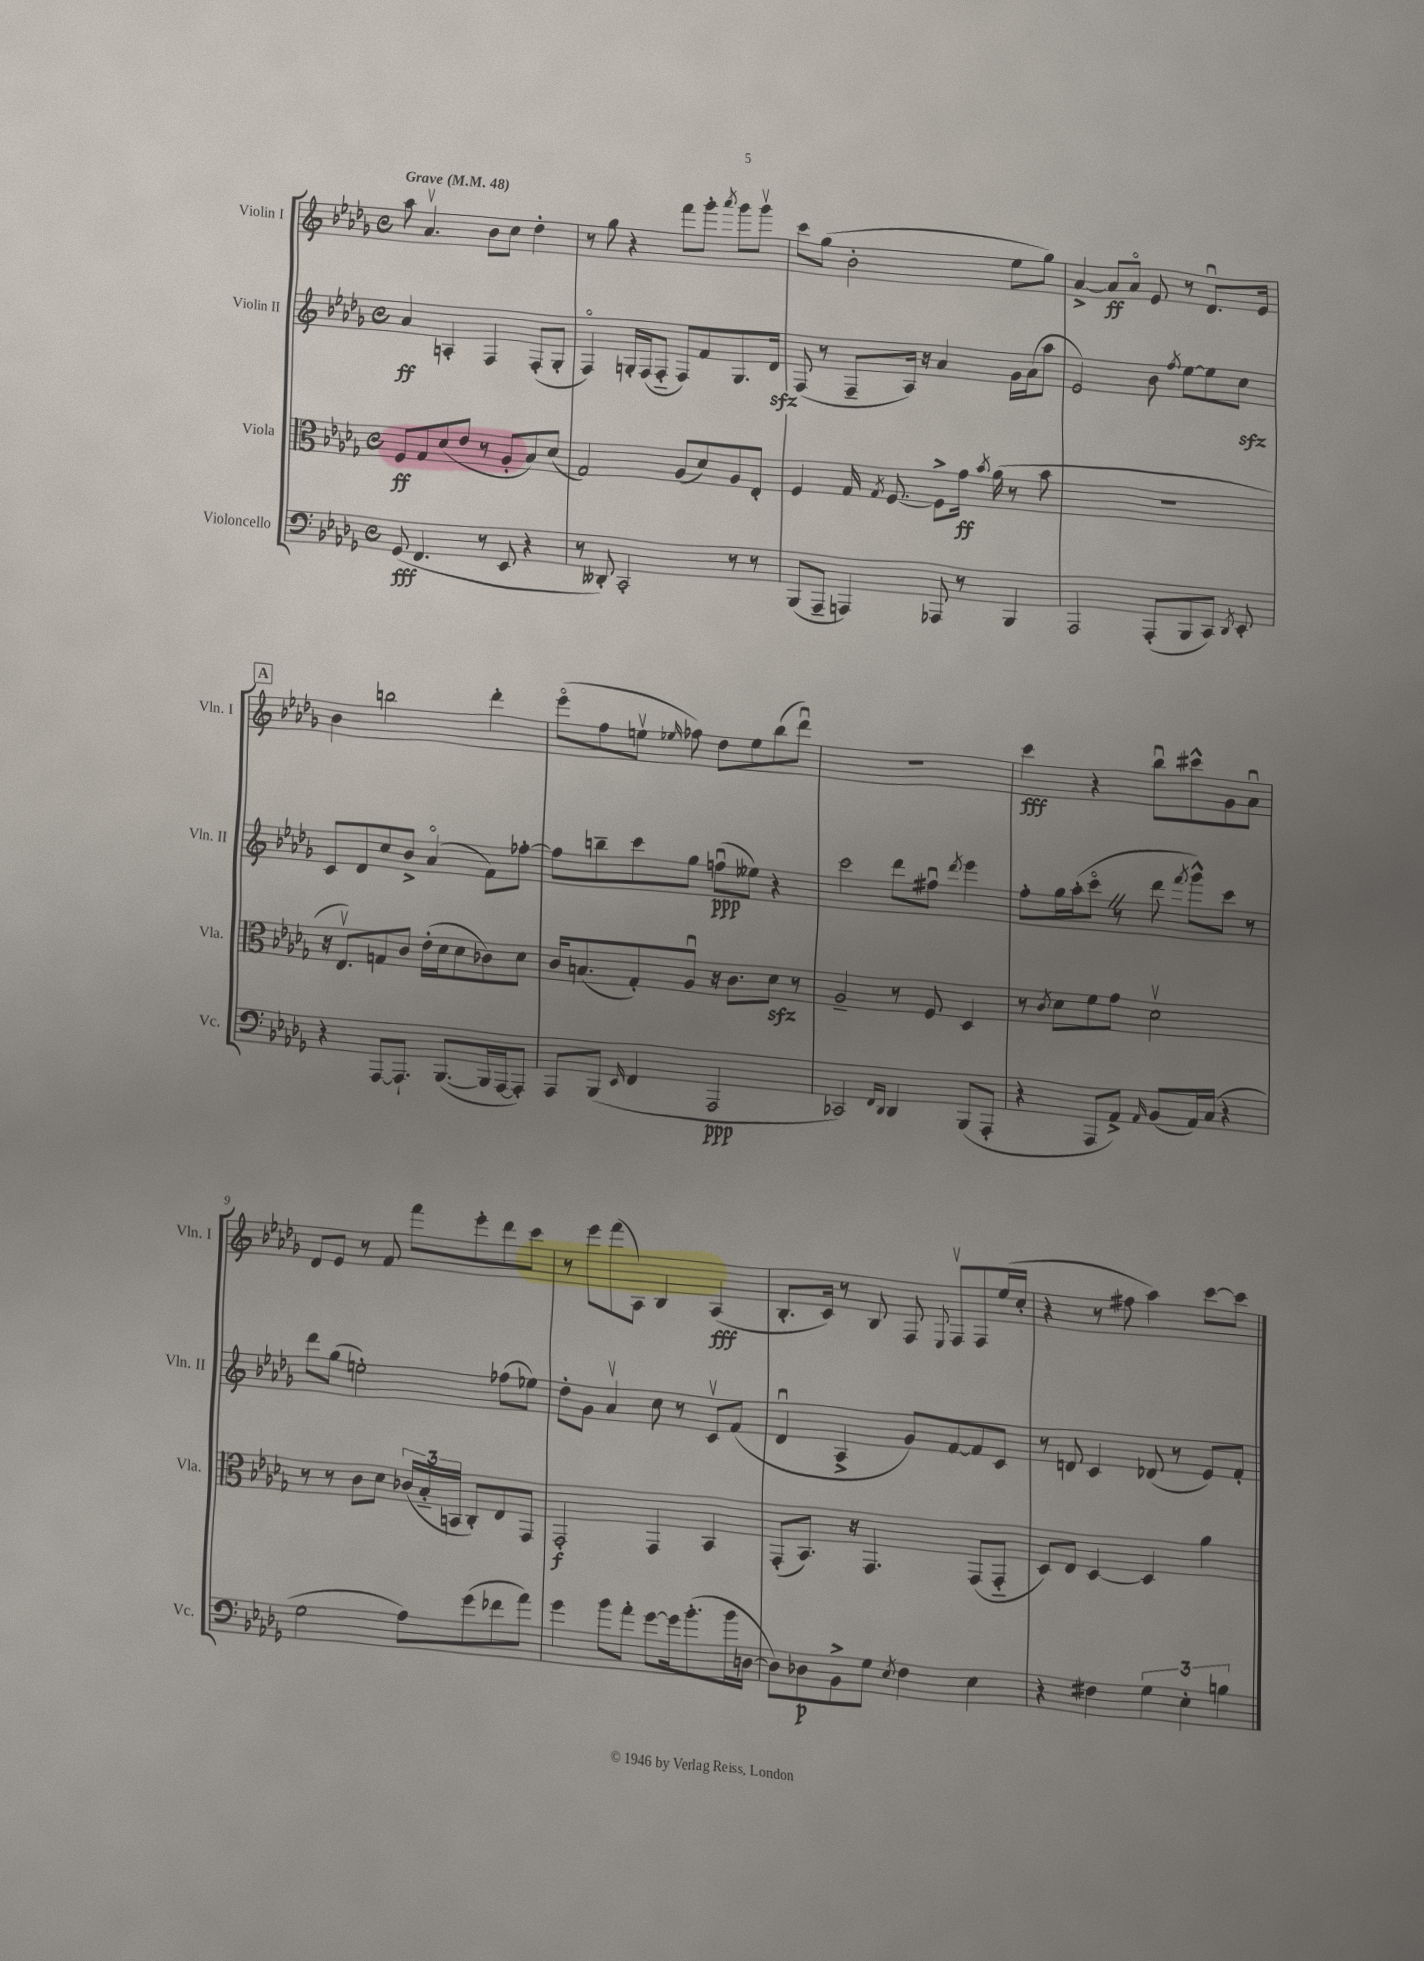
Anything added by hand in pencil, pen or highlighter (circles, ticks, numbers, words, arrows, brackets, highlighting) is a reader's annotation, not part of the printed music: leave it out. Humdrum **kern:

**kern	**kern	**kern	**kern
*staff4	*staff3	*staff2	*staff1
*clefF4	*clefC3	*clefG2	*clefG2
*k[b-e-a-d-g-]	*k[b-e-a-d-g-]	*k[b-e-a-d-g-]	*k[b-e-a-d-g-]
*M4/4	*M4/4	*M4/4	*M4/4
*met(c)	*met(c)	*met(c)	*met(c)
*MM48	*MM48	*MM48	*MM48
(8GG-/	8F/L	4a-/	8aa-\
4.FF/	8G-/	.	4.a-v/
.	(8d-/	4A'/	.
.	8e-/J	.	.
8r	8r	4F/	8b-\L
8EE-/	8A-'/L	.	8cc\J
4r	8B-/)	(8F'/L	4dd-'\
.	(8d-/J	8G-'/J	.
=	=	=	=
8r	2G-/)	4Fo/)	8r
8DD--'/)	.	.	8gg-\
2CC'/	.	16G'/LL	4r
.	.	(16F/J	.
.	.	8F'~/J	.
.	(8A-/L	8F/L)	8fff\L
.	8d-/)	8f/	8ggg-'\J
.	.	.	8qaaa-/
8r	8A-/	8.G/	8ggg-\L
8r	8E-'/J	.	8ggg-v\J
.	.	16d-/Jk	.
=	=	=	=
(8BBB-/L	4F/	(8F/	8ccc\L
8AAA-~/J	.	8r	(8gg-\J
4AAA/)	16G-/	8F~/L	2b-'\
.	8qG-/	.	.
.	[8.F/	.	.
.	.	16A-/Jk)	.
.	.	16r	.
8AAA-/	8F^\]L	4a-/	.
8r	16g-\Jk	.	.
.	8qb-/	.	.
.	(16a-\	.	.
4BBB-/	8r	16g-\LL	8ee-\L
.	.	(16a-\J	.
.	8b-\	8aa-\J	8gg-\J)
=	=	=	=
2AAA-/	1r	2e-/)	[4a-^/
.	.	.	8a-/]L
.	.	.	8a-o/J
(8AAA-'/L	.	8b-\	8e-/
.	.	8qff/	.
8BBB-/	.	[8ee-\L	8r
8CC/J)	.	8ee-\]	8.d-u/L
8qDD-/	.	.	.
8EE-'/	.	8cc\J	.
.	.	.	16e-/Jk
=	=	=	=
4r	16r	8c/L	4b-\
.	8.E-v/L)	.	.
.	.	8d-/	.
[8AAA-/L	8G/	8cc/	2bb\
8.AAA-`/]J	8c/J	8b-^/J	.
.	(16e-'\LL	(4a-o/	.
([8.BBB-/L	16d-\J	.	.
.	8d-\	.	.
16BBB-/]L	8c-\)	8f\L)	4ddd-'\
[16AAA-/J	.	.	.
8AAA-'/]J)	8d-\J	[8ff-'\J	.
=	=	=	=
8AAA-/L	16c/LK	8ff-\]L	(8eee-o\L
.	(8.B/	.	.
(8BBB-/J	.	8bb~\	8ff\
16qqEE-/	.	.	.
4FF/	8G-'/)	8ccc\	8eev\J
.	.	.	16qqee-/
.	8A-u/J	8gg-\J	8ff-\)
2AAA-/	16r	(8ffu\L	8dd-\L
.	8.c\L	.	.
.	.	8ee--\J)	8ee-\
.	8d-\J	4r	(8bb-\
.	8r	.	8ddd-u\J)
=	=	=	=
2CC-/)	2A-~/	2ccc\	1r
16qqFF/LL	.	.	.
16qqDD-/JJ	.	.	.
4DD-/	8r	8ddd-\L	.
.	8F/	8ff#u\J	.
.	.	8qddd-/	.
(8BBB-/L	4D-/	4eee-\	.
8AAA-'/J	.	.	.
=	=	=	=
4r	8r	8ff'\L	4ccc\
.	8qc/	.	.
.	8d-\L	16gg-\L	.
.	.	(16aa-'\J	.
8AAA-/L	8f\	8ccco\J	4r
8AA-^/J)	8g-\J	8r	.
16qqAA-/	.	.	.
(8BB-/L	2d-v\	8ddd-\	8bb-u\L
.	.	8qfff/	.
16AA-/L)	.	8ggg-^^\L)	8ccc#^^\
(16C/JJ	.	.	.
4r	.	8ccc\J	8g-\
.	.	8r	8a-u\J
=	=	=	=
2G-\	8r	8ddd-\L	8d-/L
.	8r	(8gg-\J	8e-/J
.	8c\L	2ee'\)	8r
.	8d-\J	.	8f/
8A-\L)	(24c-/LL	.	8fff\L
.	24B-'~/	.	.
.	24BB/JJ	.	.
(8g-\	8C'/L)	.	8eee-'\
8f-\	8E-/	(8ff-\L	8ddd-\
8a-\J)	8GG-/J	8ee-\J)	8ccc\J
=	=	=	=
4g-\	2GG-'/	8dd-'\L	8r
.	.	8g-\J	8eee-\L
8b-\L	.	4a-v/	(8fff\
8a-'\J	.	.	8A-\J)
[8g-\L	4GG-/	8cc\	4B-/
16g-\]k	.	8r	.
(8.b-'\	.	.	.
.	4BB-/	8cv/L	(4A-/
16b-\L	.	(8f/J	.
[16D\JJ	.	.	.
=	=	=	=
8D\]L)	(8GG-'/L	4d-u/	8.B-'/L
8D-\	8.BB-/J)	.	.
.	.	.	16c/Jk)
8BB-^\	.	4A-^/	8r
.	16r	.	.
8G-\J	4.GG-/	.	8B-/
8qE-/	.	.	.
4F\	.	8g-/L)	8F/
.	.	.	8qqE-/
.	.	[8f/	8Fv/L
4E-\	(8GG-/L	8f/]	8F/
.	8GG-'~/J	8c/J	(16ee-/L
.	.	.	16cc'/JJ
=	=	=	=
4r	8D-/L)	8r	4r
.	8E-/J	8d/	.
4F#\	[4D-/	4c/	8r
.	.	.	8ff#\
6G-\	4D-/]	(8d-/	4aa-\)
.	.	8r	.
6E-'\	.	.	.
.	4a-\	8e-/L)	[8ccc\L
6B\	.	.	.
.	.	8f'/J	8ccc\]J
==	==	==	==
*-	*-	*-	*-
